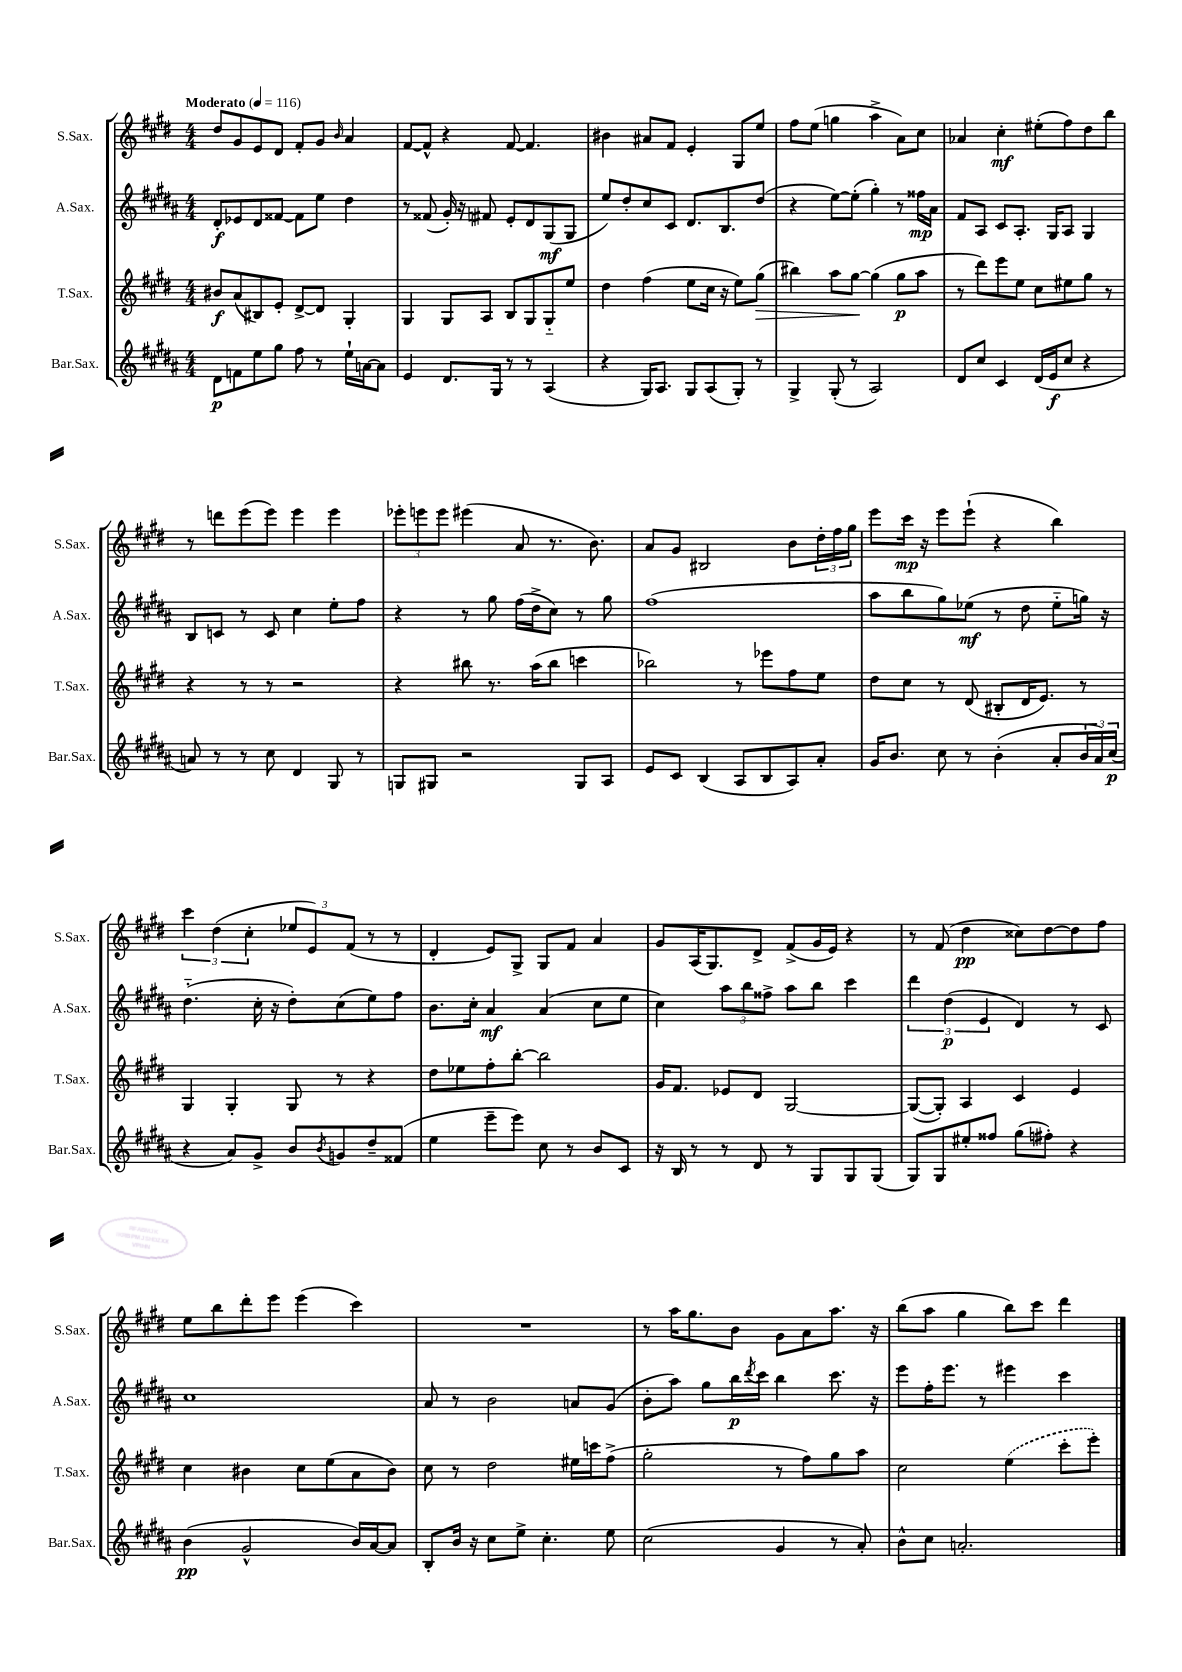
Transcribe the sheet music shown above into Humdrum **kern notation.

**kern	**dynam	**kern	**dynam	**kern	**dynam	**kern	**dynam
*part4	*part4	*part3	*part3	*part2	*part2	*part1	*part1
*staff4	*staff4	*staff3	*staff3	*staff2	*staff2	*staff1	*staff1
*I"Bar.Sax.	*	*I"T.Sax.	*	*I"A.Sax.	*	*I"S.Sax.	*
*I'Bar.Sax.	*	*I'T.Sax.	*	*I'A.Sax.	*	*I'S.Sax.	*
*clefG2	*	*clefG2	*	*clefG2	*	*clefG2	*
*k[f#c#g#d#a#]	*	*k[f#c#g#d#]	*	*k[f#c#g#d#a#]	*	*k[f#c#g#d#]	*
*M4/4	*	*M4/4	*	*M4/4	*	*M4/4	*
*MM116	*	*MM116	*	*MM116	*	*MM116	*
=1	=1	=1	=1	=1	=1	=1	=1
!	!	!	!	!	!	!LO:TX:a:B:t=Moderato	!
8d#\L	p	8b#X/L	f	8d#'/L	f	8dd#/L	.
8fn\	.	(8a/	.	8e-X/	.	8g#/	.
8ee\	.	8B#X/)	.	8d#/	.	8e/	.
8gg#\J	.	8e'/J	.	[8f##X/J	.	8d#/J	.
8ff#\	.	[8d#^/L	.	8f##\L]	.	8f#'/L	.
8r	.	8d#/J]	.	8ee\J	.	8g#/J	.
.	.	.	.	.	.	16qqb/	.
16ee`\LL	.	4G#'/	.	4dd#\	.	4a/	.
[16an\J	.	.	.	.	.	.	.
8a\J]	.	.	.	.	.	.	.
=2	=2	=2	=2	=2	=2	=2	=2
4e/	.	4G#/	.	8r	.	[8f#/L	.
.	.	.	.	(8f##X/	.	8f#^^/J]	.
8.d#/L	.	8G#/L	.	16g#'/)	.	4r	.
.	.	.	.	16r	.	.	.
.	.	8A/J	.	8f#X/	.	.	.
16G#/Jk	.	.	.	.	.	.	.
8r	.	8B/L	.	8e'/L	.	[8f#/	.
8r	.	8G#/	.	8d#/	.	4.f#/]	.
(4A#/	.	8G#/	.	(8G#/	mf	.	.
.	.	8ee/J	.	8G#/J	.	.	.
=3	=3	=3	=3	=3	=3	=3	=3
4r	.	4dd#\	.	8ee/L)	.	4b#X\	.
.	.	.	.	8dd#'/	.	.	.
16G#/KL)	.	(4ff#\	.	8cc#/	.	8a#X/L	.
8.A#/J	.	.	.	.	.	.	.
.	.	.	.	8c#/J	.	8f#/J	.
8G#/L	.	8ee\L	.	8.d#/L	.	4e'/	.
(8A#/	.	16cc#\Jk	.	.	.	.	.
.	.	16r	.	8.B/	.	.	.
8G#'/J)	.	8ee\L)	.	.	.	8G#/L	.
!	!	!	!LO:HP:b	!	!	!	!
8r	.	(8gg#\J	>	(8dd#/J	.	8ee/J	.
=4	=4	=4	=4	=4	=4	=4	=4
4G#^/	.	4bb#X\)	.	4r	.	8ff#\L	.
.	.	.	.	.	.	(8ee\J	.
(8G#'/	.	8aa\L	.	[8ee\L)	.	4ggn\	.
8r	.	[8gg#\J	.	(8ee'\J]	.	.	.
2A#/)	.	(4gg#\]	]	4gg#'\)	.	4aa^\	.
.	.	8gg#\L	p	8r	.	8a\L)	.
.	.	8aa\J	.	16ff##X\LL	mp	8cc#\J	.
.	.	.	.	16a#\JJ	.	.	.
=5	=5	=5	=5	=5	=5	=5	=5
8d#/L	.	8r	.	8f#/L	.	4a-X/	.
8cc#/J	.	8ddd#\L)	.	8A#/J	.	.	.
4c#/	.	8eee\	.	8c#/L	.	4cc#'\	mf
.	.	8ee\J	.	8.A#'/J	.	.	.
(16d#/LL	.	8cc#\L	.	.	.	(8ee#X'\L	.
16e/J	f	.	.	16G#/KL	.	.	.
8cc#/J	.	8ee#X\	.	8A#/J	.	8ff#\)	.
4r	.	8gg#\J	.	4G#/	.	8dd#\	.
.	.	8r	.	.	.	8bb\J	.
!!LO:LB:g=z
=6	=6	=6	=6	=6	=6	=6	=6
8an/)	.	4r	.	8B/L	.	8r	.
8r	.	.	.	8cn/J	.	8dddn\L	.
8r	.	8r	.	8r	.	(8eee\	.
8cc#\	.	8r	.	8c/	.	8eee\J)	.
4d#/	.	2r	.	4cc#\	.	4eee\	.
8G#/	.	.	.	8ee'\L	.	4eee\	.
8r	.	.	.	8ff#\J	.	.	.
=7	=7	=7	=7	=7	=7	=7	=7
8Gn/L	.	4r	.	4r	.	12eee-X'\L	.
.	.	.	.	.	.	12eeen\	.
8G#X/J	.	.	.	.	.	.	.
.	.	.	.	.	.	12eee\J	.
2r	.	8bb#X\	.	8r	.	(4eee#X\	.
.	.	8.r	.	8gg#\	.	.	.
.	.	.	.	(16ff#\LL	.	8a/	.
.	.	(16aa\KL	.	16dd#^\J	.	.	.
.	.	8bb#\J	.	8cc#\J)	.	8.r	.
8G#/L	.	4cccn\	.	8r	.	.	.
.	.	.	.	.	.	8.b\)	.
8A#/J	.	.	.	8gg#\	.	.	.
=8	=8	=8	=8	=8	=8	=8	=8
8e/L	.	2bb-X\)	.	(1ff#	.	8a/L	.
8c#/J	.	.	.	.	.	8g#/J	.
(4B/	.	.	.	.	.	2B#X/	.
8A#/L	.	8r	.	.	.	.	.
8B/	.	8eee-X\L	.	.	.	.	.
8A#/)	.	8ff#\	.	.	.	8b\L	.
8a#'/J	.	8ee\J	.	.	.	24dd#'\L	.
.	.	.	.	.	.	24ff#\	.
.	.	.	.	.	.	24gg#\JJ	.
=9	=9	=9	=9	=9	=9	=9	=9
16g#/KL	.	8dd#\L	.	8aa#\L	.	8eee\L	.
8.b/J	.	.	.	.	.	.	.
.	.	8cc#\J	.	8bb\	.	16ccc#\Jk	mp
.	.	.	.	.	.	16r	.
8cc#\	.	8r	.	8gg#\)	.	8eee\L	.
8r	.	(8d#/	.	(8ee-X\J	mf	(8eee`\J	.
(4b'\	.	8B#X'/L	.	8r	.	4r	.
.	.	16d#/K	.	8dd#\	.	.	.
.	.	8.e/J)	.	.	.	.	.
8a#'/L	.	.	.	8ee-\L	.	4bb\)	.
24b/L	.	8r	.	16ggn\Jk)	.	.	.
24a#/)	.	.	.	.	.	.	.
.	.	.	.	16r	.	.	.
(24cc#/JJ	p	.	.	.	.	.	.
!!LO:LB:g=z
=10	=10	=10	=10	=10	=10	=10	=10
4r	.	4G#/	.	(4.dd#\	.	6ccc#\	.
.	.	.	.	.	.	(6dd#\	.
8a#/L)	.	4G#'/	.	.	.	.	.
.	.	.	.	.	.	6cc#'\	.
8g#^/J	.	.	.	16cc#'\	.	.	.
.	.	.	.	16r	.	.	.
8b/L	.	8G#/	.	8dd#'\L)	.	12ee-X/L	.
.	.	.	.	.	.	12e/)	.
8qb/	.	.	.	.	.	.	.
8gn/	.	8r	.	(8cc#\	.	.	.
.	.	.	.	.	.	(12f#/J	.
8dd#~/	.	4r	.	8ee\)	.	8r	.
(8f##X/J	.	.	.	8ff#\J	.	8r	.
=11	=11	=11	=11	=11	=11	=11	=11
4ee\	.	8dd#\L	.	8.b\L	.	4d#'/	.
.	.	8ee-X\	.	.	.	.	.
.	.	.	.	16cc#'\Jk	.	.	.
8eee~\L	.	8ff#'\	.	4a#/	mf	8e/L)	.
8eee\J)	.	[8bb'\J	.	.	.	8G#^/J	.
8cc#\	.	2bb\]	.	(4a#/	.	8G#/L	.
8r	.	.	.	.	.	8f#/J	.
8b/L	.	.	.	8cc#\L	.	4a/	.
8c#/J	.	.	.	8ee\J	.	.	.
=12	=12	=12	=12	=12	=12	=12	=12
16r	.	16g#/KL	.	4cc#\)	.	8g#/L	.
16B/	.	8.f#/J	.	.	.	.	.
8r	.	.	.	.	.	(16A/K	.
.	.	.	.	.	.	8.G#/)	.
8r	.	8e-X/L	.	12aa#\L	.	.	.
.	.	.	.	12bb\	.	.	.
8d#/	.	8d#/J	.	.	.	8d#^/J	.
.	.	.	.	12ff##X^\J	.	.	.
8r	.	[2G#/	.	8aa#\L	.	(8f#^/L	.
8G#/L	.	.	.	8bb\J	.	16g#/L	.
.	.	.	.	.	.	16e/JJ)	.
8G#/	.	.	.	4ccc#\	.	4r	.
(8G#/J	.	.	.	.	.	.	.
=13	=13	=13	=13	=13	=13	=13	=13
8G#/L)	.	(8G#/L_	.	6ddd#\	.	8r	.
8G#/	.	8G#'/J])	.	.	.	(8f#/	.
.	.	.	.	(6dd#\	p	.	.
8ee#X'/	.	4A/	.	.	.	4dd#\	pp
.	.	.	.	6e/	.	.	.
8ff##X/J	.	.	.	.	.	.	.
(8gg#\L	.	4c#/	.	4d#/)	.	8cc##X\L)	.
8ff#X'\J)	.	.	.	.	.	[8dd#\	.
4r	.	4e/	.	8r	.	8dd#\]	.
.	.	.	.	8c#/	.	8ff#\J	.
!!LO:LB:g=z
=14	=14	=14	=14	=14	=14	=14	=14
(4b\	pp	4cc#\	.	1cc#	.	8ee\L	.
.	.	.	.	.	.	8bb\	.
2g#^^/	.	4b#X\	.	.	.	8ddd#'\	.
.	.	.	.	.	.	8eee\J	.
.	.	8cc#\L	.	.	.	(4eee\	.
.	.	(8ee\	.	.	.	.	.
16b/LL)	.	8a\	.	.	.	4ccc#\)	.
[16a#/J	.	.	.	.	.	.	.
8a#/J]	.	8b#\J)	.	.	.	.	.
=15	=15	=15	=15	=15	=15	=15	=15
8B'/L	.	8cc#\	.	8a#/	.	1r	.
16b/Jk	.	8r	.	8r	.	.	.
16r	.	.	.	.	.	.	.
8cc#\L	.	2dd#\	.	2b\	.	.	.
8ee^\J	.	.	.	.	.	.	.
4.cc#'\	.	.	.	.	.	.	.
.	.	16ee#X\LL	.	8an/L	.	.	.
.	.	16cccn\J	.	.	.	.	.
8ee\	.	(8ff#^\J	.	(8g#/J	.	.	.
=16	=16	=16	=16	=16	=16	=16	=16
(2cc#\	.	2gg#'\	.	8b'\L	.	8r	.
.	.	.	.	8aa#\J)	.	16aa\KL	.
.	.	.	.	.	.	8.gg#\	.
.	.	.	.	8gg#\L	.	.	.
.	.	.	.	16bb\L	p	8b\J	.
.	.	.	.	8qddd#/	.	.	.
.	.	.	.	16ccc#\JJ	.	.	.
4g#/	.	8r	.	4bb\	.	8g#\L	.
.	.	8ff#\L)	.	.	.	8a\	.
8r	.	8gg#\	.	8.ccc#\	.	8.aa\J	.
8a#'/)	.	8aa\J	.	.	.	.	.
.	.	.	.	16r	.	16r	.
=17	=17	=17	=17	=17	=17	=17	=17
8b^^\L	.	2cc#\	.	8eee\L	.	(8bb\L	.
8cc#\J	.	.	.	16ff#'\K	.	8aa\J	.
.	.	.	.	8.eee\J	.	.	.
2.an'/	.	.	.	.	.	4gg#\	.
.	.	.	.	8r	.	.	.
.	.	(4ee\	.	4eee#X\	.	8bb\L)	.
.	.	.	.	.	.	8ccc#\J	.
.	.	8ccc#'\L	.	4ccc#\	.	4ddd#\	.
.	.	8eee'\J)	.	.	.	.	.
==	==	==	==	==	==	==	==
*-	*-	*-	*-	*-	*-	*-	*-
